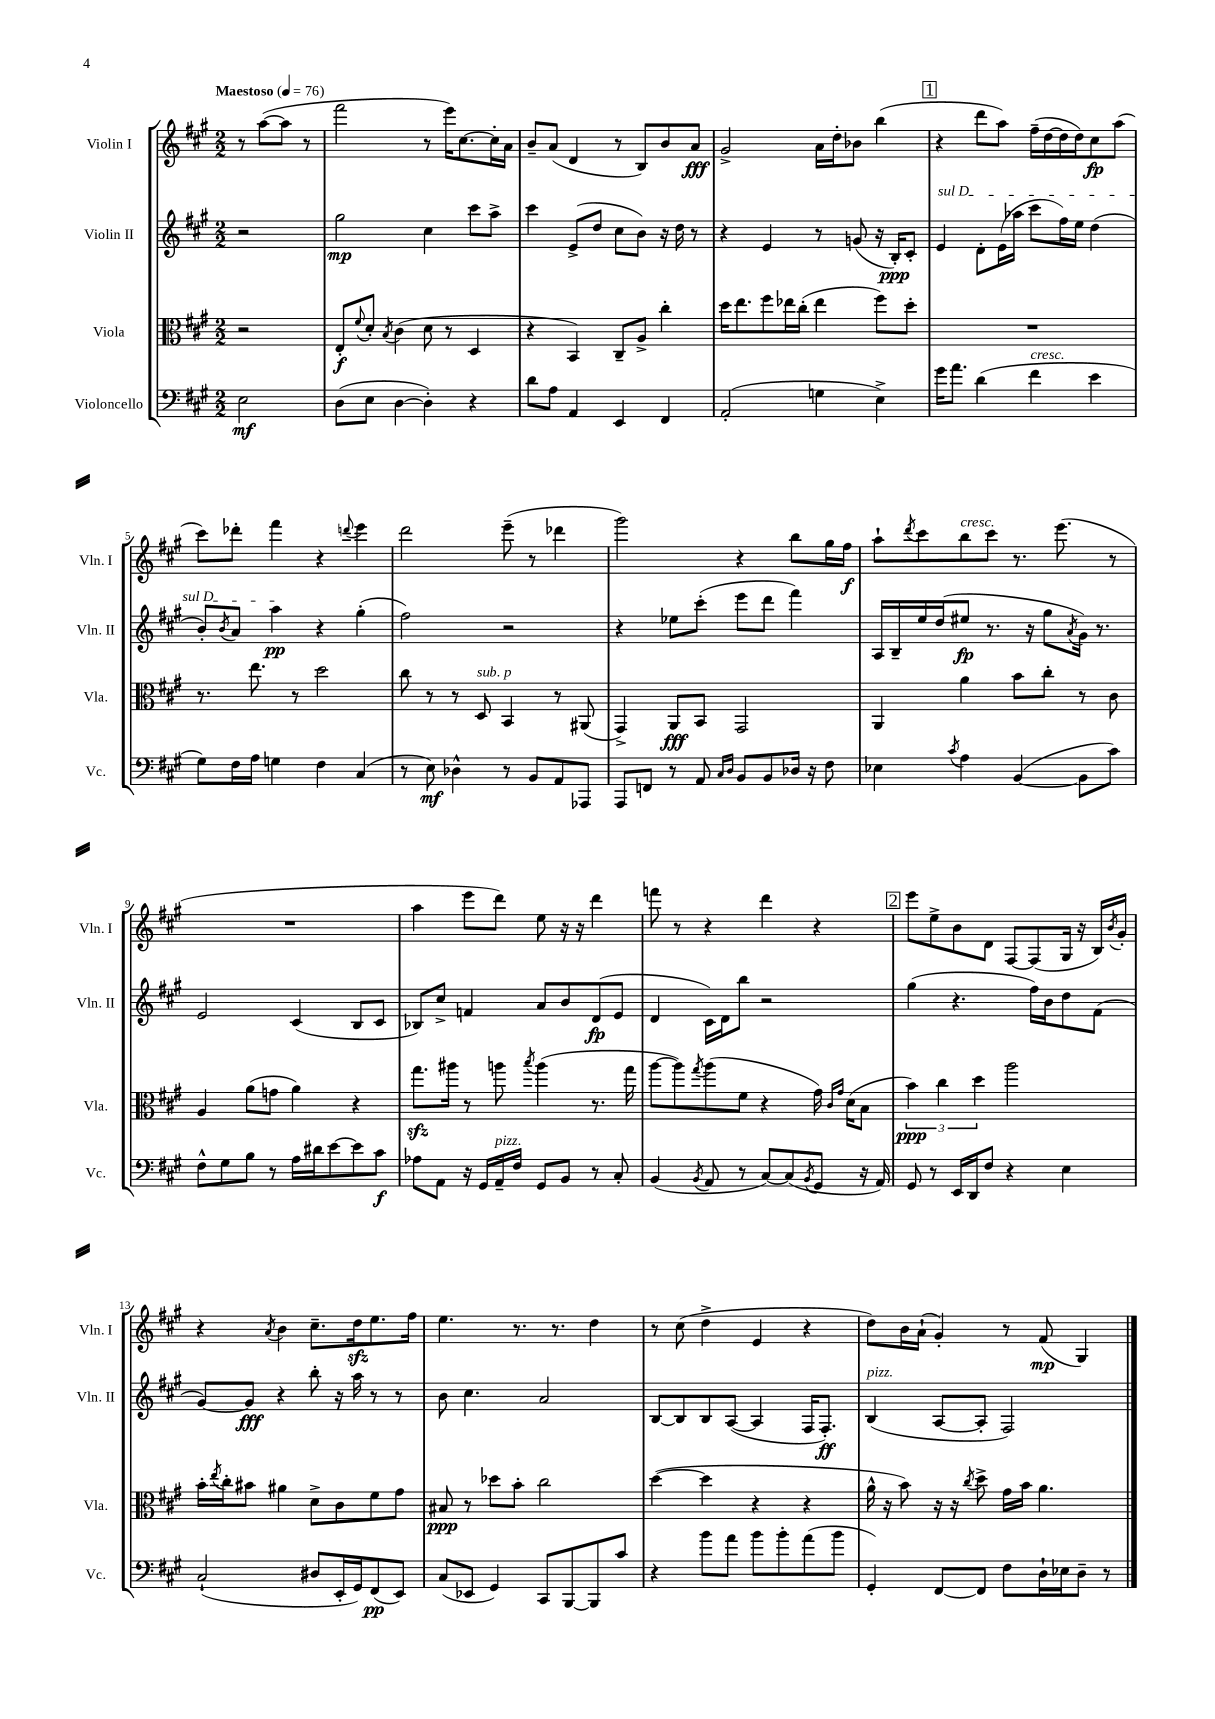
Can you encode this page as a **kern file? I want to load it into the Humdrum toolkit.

**kern	**dynam	**kern	**dynam	**kern	**dynam	**kern	**dynam
*part4	*part4	*part3	*part3	*part2	*part2	*part1	*part1
*staff4	*staff4	*staff3	*staff3	*staff2	*staff2	*staff1	*staff1
*I"Violoncello	*	*I"Viola	*	*I"Violin II	*	*I"Violin I	*
*I'Vc.	*	*I'Vla.	*	*I'Vln. II	*	*I'Vln. I	*
*clefF4	*	*clefC3	*	*clefG2	*	*clefG2	*
*k[f#c#g#]	*	*k[f#c#g#]	*	*k[f#c#g#]	*	*k[f#c#g#]	*
*M2/2	*	*M2/2	*	*M2/2	*	*M2/2	*
*MM76	*	*MM76	*	*MM76	*	*MM76	*
=	=	=	=	=	=	=	=
!	!	!	!	!	!	!LO:TX:a:B:t=Maestoso	!
2E\	mf	2r	.	2r	.	8r	.
.	.	.	.	.	.	([8aa\L	.
.	.	.	.	.	.	8aa\J]	.
.	.	.	.	.	.	8r	.
=1	=1	=1	=1	=1	=1	=1	=1
(8D\L	.	8E'/L	f	2gg#\	mp	2fff#\	.
.	.	8qqf#/	.	.	.	.	.
8E\J	.	8d'/J	.	.	.	.	.
.	.	8qB/	.	.	.	.	.
[4D\	.	(4c#\	.	.	.	.	.
4D'\])	.	8d\	.	4cc#\	.	8r	.
.	.	8r	.	.	.	16eee\KL)	.
.	.	.	.	.	.	[8.cc#\	.
4r	.	4D/	.	8ccc#\L	.	.	.
.	.	.	.	8aa^\J	.	16cc#'\L]	.
.	.	.	.	.	.	16a\JJ	.
=2	=2	=2	=2	=2	=2	=2	=2
8d\L	.	4r	.	4ccc#\	.	8b~/L	.
8A\J	.	.	.	.	.	(8a/J	.
4AA/	.	4BB/)	.	(8e^/L	.	4d/	.
.	.	.	.	8dd/J	.	.	.
4EE/	.	8C#~/L	.	8cc#\L	.	8r	.
.	.	8A^/J	.	8b\J)	.	8B/L)	.
4FF#/	.	4cc#'\	.	16r	.	8b/	.
.	.	.	.	16dd\	.	.	.
.	.	.	.	8r	.	8a/J	fff
=3	=3	=3	=3	=3	=3	=3	=3
(2AA'/	.	16dd\KL	.	4r	.	2g#^/	.
.	.	8.ee\	.	.	.	.	.
.	.	8ff#\	.	4e/	.	.	.
.	.	16ee-X\L	.	.	.	.	.
.	.	(16cc#'\JJ	.	.	.	.	.
4Gn\	.	4ee-\	.	8r	.	16a\LL	.
.	.	.	.	.	.	16dd'\J	.
.	.	.	.	(8gn/	.	8b-X\J	.
4E^\)	.	8ff#\L)	.	16r	.	(4bb\	.
.	.	.	.	16B'/KL)	ppp	.	.
.	.	8dd'\J	.	8c#'/J	.	.	.
!!LO:REH:place=s1:t=1
=4	=4	=4	=4	=4	=4	=4	=4
!	!	!	!	!LO:TX:a:i:t=sul D	!	!	!
16g#\KL	.	1r	.	4e/	.	4r	.
8.a\J	.	.	.	.	.	.	.
(4d\	.	.	.	8d'\L	.	8ddd\L	.
.	.	.	.	(16e\L	.	8aa\J)	.
.	.	.	.	16aa-X\JJ	.	.	.
!LO:TX:a:i:t=cresc.	!	!	!	!	!	!	!
4f#\	.	.	.	8ccc#\L	.	(16ff#~\LL	.
.	.	.	.	.	.	[16dd\	.
.	.	.	.	16ff#\L)	.	16dd\]	.
.	.	.	.	16ee\JJ	.	16dd\J)	.
4e\	.	.	.	(4dd\	.	8cc#\	fp
.	.	.	.	.	.	(8aa\J	.
!!LO:LB:g=z
=5	=5	=5	=5	=5	=5	=5	=5
8G#\L)	.	8.r	.	8b'/L)	.	8ccc#\L)	.
.	.	.	.	8qb/	.	.	.
16F#\L	.	.	.	8a/J	.	8ddd-X'\J	.
16A\JJ	.	8.ee\	.	.	.	.	.
4Gn\	.	.	.	4aa\	pp	4fff#\	.
.	.	8r	.	.	.	.	.
4F#\	.	2dd\	.	4r	.	4r	.
.	.	.	.	.	.	8qqdddn/	.
(4C#/	.	.	.	(4gg#'\	.	4eee\	.
=6	=6	=6	=6	=6	=6	=6	=6
8r	.	8cc#\	.	2ff#\)	.	2ddd\	.
8E\)	mf	8r	.	.	.	.	.
4D-X^^\	.	8r	.	.	.	.	.
!	!	!LO:TX:a:i:t=sub. p	!	!	!	!	!
.	.	8D/	.	.	.	.	.
8r	.	4BB/	.	2r	.	(8eee~\	.
8BB/L	.	.	.	.	.	8r	.
8AA/	.	8r	.	.	.	4ddd-X\	.
8AAA-X/J	.	(8AA#X/	.	.	.	.	.
=7	=7	=7	=7	=7	=7	=7	=7
8AAA/L	.	4GG#^/)	.	4r	.	2ggg#\)	.
8FFn/J	.	.	.	.	.	.	.
8r	.	8AA/L	fff	8ee-X\L	.	.	.
8AA/	.	8BB/J	.	(8ccc#'\J	.	.	.
16qqC#/LL	.	.	.	.	.	.	.
16qqD/JJ	.	.	.	.	.	.	.
8BB/L	.	2GG#/	.	8eee\L	.	4r	.
8BB/	.	.	.	8ddd\J	.	.	.
16D-X/Jk	.	.	.	4fff#\)	.	8bb\L	.
16r	.	.	.	.	.	.	.
8F#\	.	.	.	.	.	16gg#\L	.
.	.	.	.	.	.	16ff#\JJ	f
=8	=8	=8	=8	=8	=8	=8	=8
4E-X\	.	4AA/	.	16A/LL	.	8aa`\L	.
.	.	.	.	16B~/	.	.	.
.	.	.	.	.	.	8qddd/	.
.	.	.	.	16ee/	.	8ccc#\	.
.	.	.	.	(16dd/J	.	.	.
8qc#/	.	.	.	.	.	.	.
!	!	!	!	!	!	!LO:TX:a:i:t=cresc.	!
4A\	.	4a\	.	8ee#X/J	fp	8bb\	.
.	.	.	.	8.r	.	8ccc#\J	.
([4BB/	.	8b\L	.	.	.	8.r	.
.	.	.	.	16r	.	.	.
.	.	8cc#'\J	.	8gg#\L	.	.	.
.	.	.	.	.	.	(8.eee\	.
.	.	.	.	8qa/	.	.	.
8BB\L]	.	8r	.	16g#\Jk)	.	.	.
.	.	.	.	8.r	.	.	.
8c#\J)	.	8c#\	.	.	.	8r	.
!!LO:LB:g=z
=9	=9	=9	=9	=9	=9	=9	=9
8F#^^\L	.	4A/	.	2e/	.	1r	.
8G#\	.	.	.	.	.	.	.
8B\J	.	(8a\L	.	.	.	.	.
8r	.	8gn\J	.	.	.	.	.
16A\LL	.	4a\)	.	(4c#/	.	.	.
16d#X\J	.	.	.	.	.	.	.
[8e\	.	.	.	.	.	.	.
8e\]	.	4r	.	8B/L	.	.	.
8c#\J	f	.	.	8c#/J	.	.	.
=10	=10	=10	=10	=10	=10	=10	=10
8A-X\L	.	8.gg#zz\L	.	8B-X/L)	.	4aa\	.
8AA\J	.	.	.	8cc#^/J	.	.	.
.	.	16aa#X\Jk	.	.	.	.	.
16r	.	8r	.	4fn/	.	8eee\L	.
16GG#/LL	.	.	.	.	.	.	.
!LO:TX:a:i:t=pizz.	!	!	!	!	!	!	!
16AA~/	.	8aan\	.	.	.	8ddd\J)	.
16F#/JJ	.	.	.	.	.	.	.
.	.	8qbb/	.	.	.	.	.
8GG#/L	.	(4aa\	.	8a/L	.	8ee\	.
8BB/J	.	.	.	8b/	.	16r	.
.	.	.	.	.	.	16r	.
8r	.	8.r	.	(8d/	fp	4ddd\	.
8C#'/	.	.	.	8e/J	.	.	.
.	.	16gg#\	.	.	.	.	.
=11	=11	=11	=11	=11	=11	=11	=11
(4BB/	.	[8aa\L	.	4d/	.	8fffn\	.
.	.	8aa\])	.	.	.	8r	.
8qBB/	.	8qgg#/	.	.	.	.	.
8AA/	.	(8aa\	.	16c#\LL)	.	4r	.
.	.	.	.	16d\J	.	.	.
8r	.	8f#\J	.	8bb\J	.	.	.
[8C#/L)	.	4r	.	2r	.	4ddd\	.
(8C#/]	.	.	.	.	.	.	.
8qBB/	.	.	.	.	.	.	.
8GG#/J	.	16g#\)	.	.	.	4r	.
.	.	16qqc#/LL	.	.	.	.	.
.	.	16qqg#/JJ	.	.	.	.	.
.	.	(16d\KL	.	.	.	.	.
16r	.	8B\J	.	.	.	.	.
16AA/)	.	.	.	.	.	.	.
!!LO:REH:place=s1:t=2
=12	=12	=12	=12	=12	=12	=12	=12
8GG#/	.	6b\)	ppp	(4gg#\	.	8eee\L	.
8r	.	.	.	.	.	8ee^\	.
.	.	6cc#\	.	.	.	.	.
16EE/LL	.	.	.	4.r	.	8b\	.
16DD/J	.	.	.	.	.	.	.
.	.	6dd\	.	.	.	.	.
8F#/J	.	.	.	.	.	8d\J	.
4r	.	2aa\	.	.	.	[8F#/L	.
.	.	.	.	16ff#\LL)	.	(8F#/]	.
.	.	.	.	16b\J	.	.	.
4E\	.	.	.	8dd\	.	16G#/Jk	.
.	.	.	.	.	.	16r	.
.	.	.	.	(8f#\J	.	16B/LL)	.
.	.	.	.	.	.	8qb/	.
.	.	.	.	.	.	16g#'/JJ	.
!!LO:LB:g=z
=13	=13	=13	=13	=13	=13	=13	=13
(2C#`/	.	16b'\LL	.	[8g#/L)	.	4r	.
.	.	8qee/	.	.	.	.	.
.	.	16cc#'\J	.	.	.	.	.
.	.	8b#X\J	.	8g#/J]	fff	.	.
.	.	.	.	.	.	8qa/	.
.	.	4a#X\	.	4r	.	4b\	.
8D#X/L	.	8d^\L	.	8bb'\	.	8.cc#~\L	.
16EE'/L	.	8c#\	.	16r	.	.	.
16GG#/J)	.	.	.	16aa\	.	16ddzz\k	.
(8FF#/	pp	8f#\	.	8r	.	8.ee\	.
8EE/J)	.	8g#\J	.	8r	.	.	.
.	.	.	.	.	.	16ff#\Jk	.
=14	=14	=14	=14	=14	=14	=14	=14
(8C#/L	.	8B#X/	ppp	8b\	.	4.ee\	.
8EE-X/J	.	8r	.	4.cc#\	.	.	.
4GG#/)	.	8dd-X\L	.	.	.	.	.
.	.	8b'\J	.	.	.	8.r	.
8CC#/L	.	2cc#\	.	2a/	.	.	.
.	.	.	.	.	.	8.r	.
[8BBB/	.	.	.	.	.	.	.
8BBB/]	.	.	.	.	.	4dd\	.
8c#/J	.	.	.	.	.	.	.
=15	=15	=15	=15	=15	=15	=15	=15
4r	.	([4dd\	.	[8B/L	.	8r	.
.	.	.	.	8B/]	.	(8cc#\	.
8b\L	.	4dd\]	.	8B/	.	4dd^\	.
8a\J	.	.	.	([8A/J	.	.	.
8b\L	.	4r	.	4A/]	.	4e/	.
8b'\	.	.	.	.	.	.	.
(8a\	.	4r	.	16F#/KL	.	4r	.
.	.	.	.	8.F#'/J)	ff	.	.
8b\J	.	.	.	.	.	.	.
=16	=16	=16	=16	=16	=16	=16	=16
!	!	!	!	!LO:TX:a:i:t=pizz.	!	!	!
4GG#'/)	.	16a^^\	.	(4B/	.	8dd\L)	.
.	.	16r	.	.	.	.	.
.	.	8b\)	.	.	.	16b\L	.
.	.	.	.	.	.	(16a`\JJ	.
[8FF#/L	.	16r	.	[8A/L	.	4g#'/)	.
.	.	16r	.	.	.	.	.
.	.	8qcc#/	.	.	.	.	.
8FF#/J]	.	8dd^\	.	8A'/J]	.	.	.
8F#\L	.	16g#\LL	.	2F#/)	.	8r	.
.	.	16b\JJ	.	.	.	.	.
16D`\L	.	4.a\	.	.	.	(8f#/	mp
16E-X\J	.	.	.	.	.	.	.
8D~\J	.	.	.	.	.	4G#/)	.
8r	.	.	.	.	.	.	.
==	==	==	==	==	==	==	==
*-	*-	*-	*-	*-	*-	*-	*-
